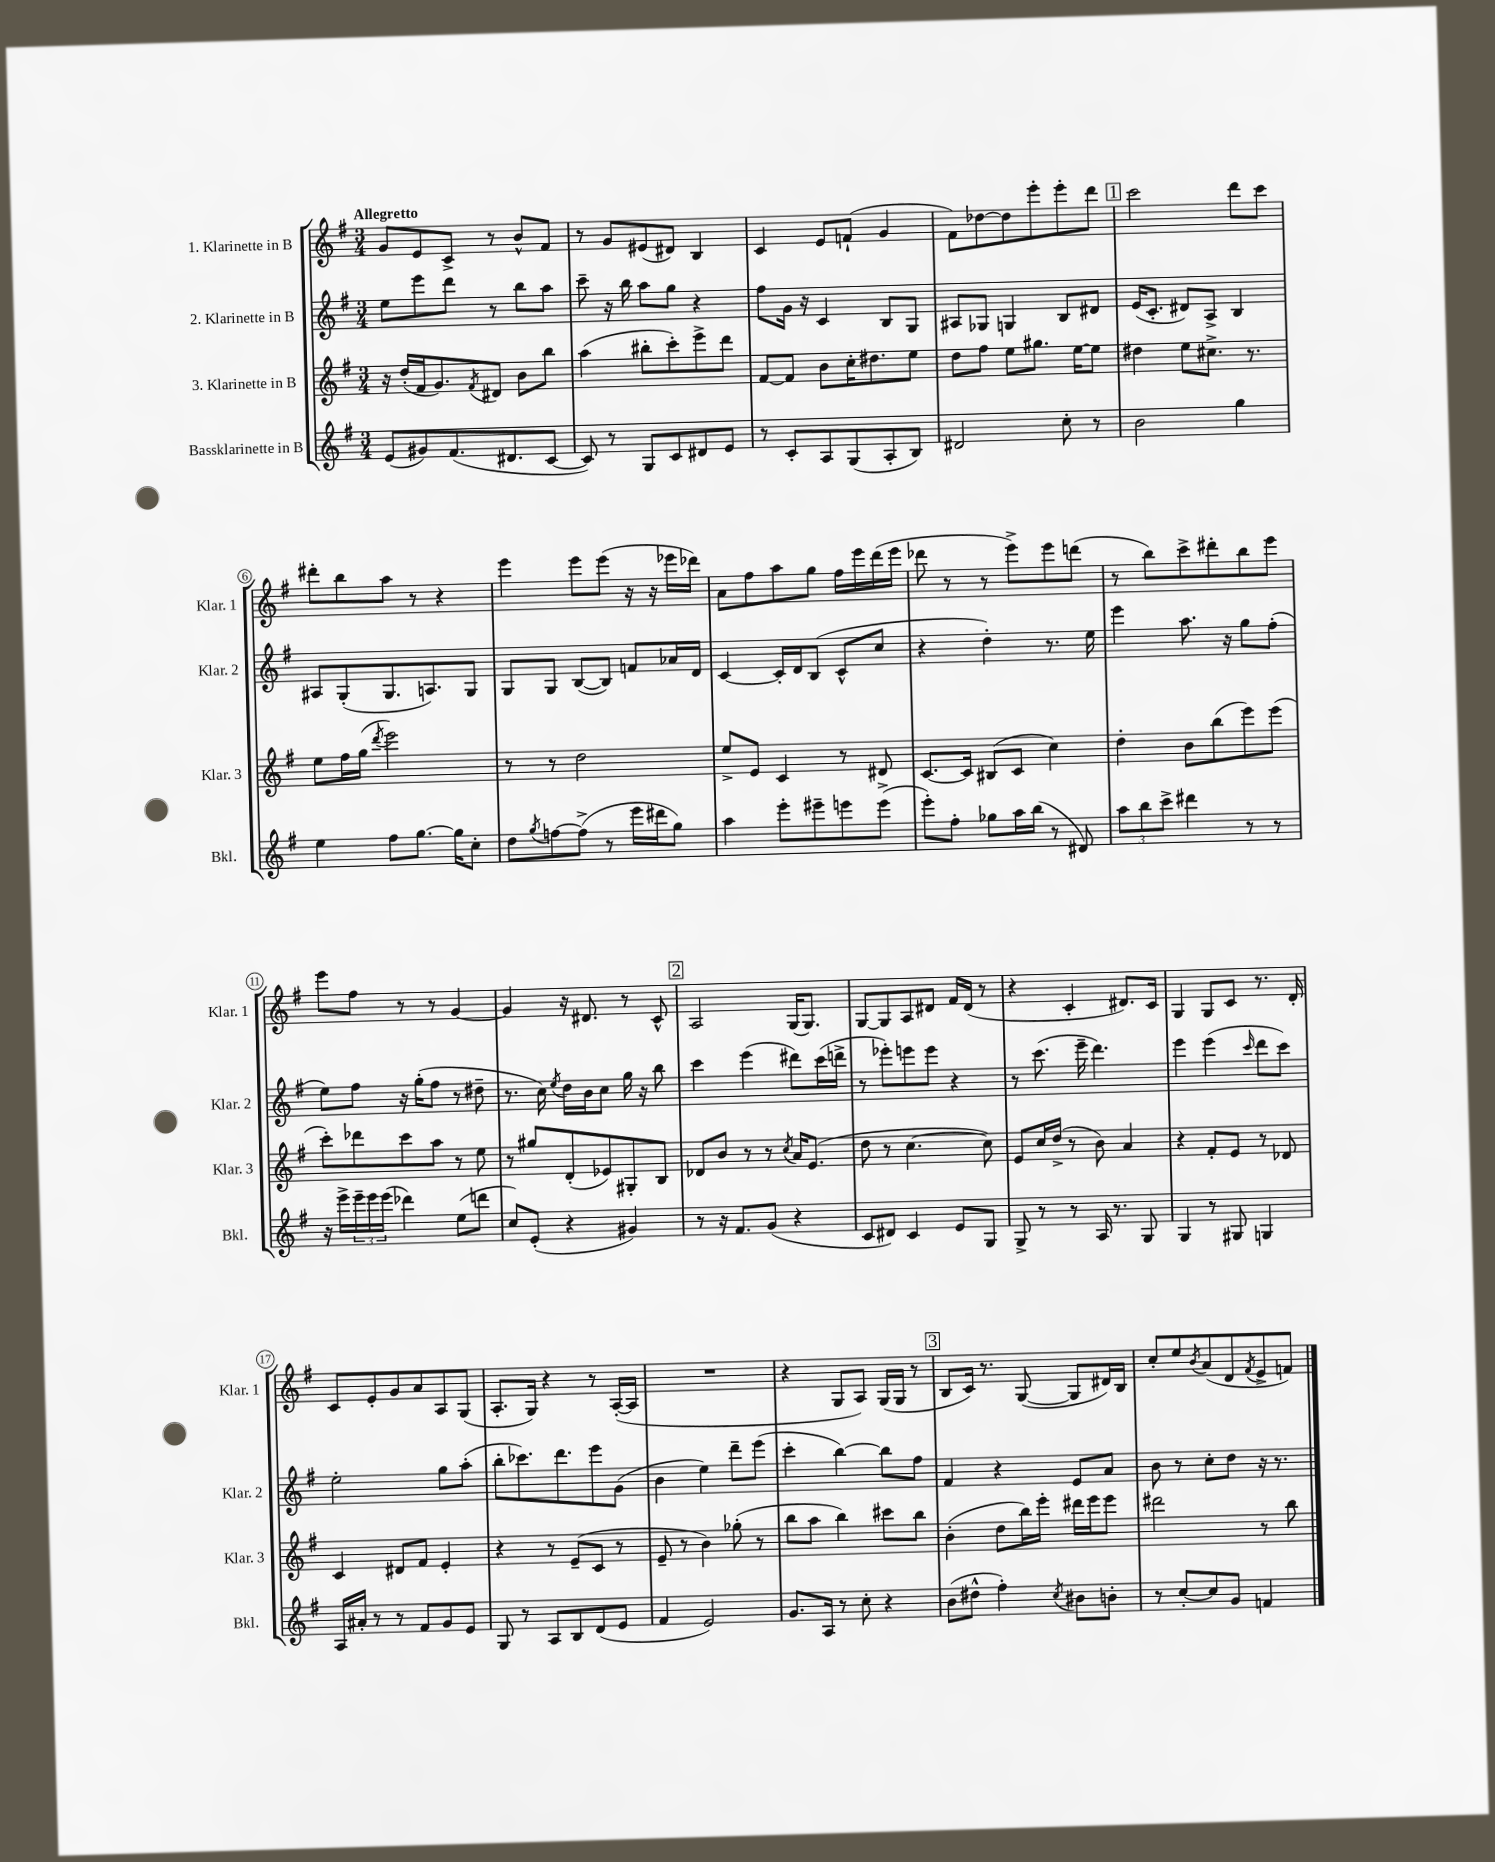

**kern	**kern	**kern	**kern
*staff4	*staff3	*staff2	*staff1
*clefG2	*clefG2	*clefG2	*clefG2
*k[f#]	*k[f#]	*k[f#]	*k[f#]
*M3/4	*M3/4	*M3/4	*M3/4
(8e	16r	8ee	8g
.	(16dd'	.	.
8g#)	16f#	8eee	8e
.	8.g)	.	.
(8.f#	.	8ddd	8c^
.	8qf#	.	.
.	8d#	8r	8r
8.d#	.	.	.
.	8b	8bb	8b^^
[8c	8bb	8aa	8f#
=	=	=	=
8c])	(4aa	8ccc~	8r
8r	.	16r	8g
.	.	16bb	.
8G	8bb#'	8aa	(8e#
8c	8ccc')	8gg	8d#)
8d#	8eee^	4r	4B
8e	8ddd	.	.
=	=	=	=
8r	[8f#	8ff#	4c
8c'	8f#]	16g	.
.	.	16r	.
8A	8b	4c	8e
(8G	16cc'	.	(8f`
.	8.dd#	.	.
8A'	.	8B	4g
8B)	8ee	8G	.
=	=	=	=
2d#	8dd	8A#	8f#)
.	8ff#	8G-	[8dd-
.	8ee	4G	8dd-]
.	8.gg#	.	8eee'
8cc'	.	8B	8eee'
.	[16ee	.	.
8r	8ee]	8d#	8ddd
=	=	=	=
2b	4dd#	(16e	2ccc
.	.	8.c'	.
.	8ee	8d#)	.
.	8.cc#^	8A^	.
4gg	.	4B	8ddd
.	8.r	.	.
.	.	.	8ccc
=	=	=	=
4ee	8ee	8A#	8ddd#'
.	16ff#	(8G'	8bb
.	(16gg	.	.
.	8qddd	.	.
8ff#	2eee)	8.G	8aa
[8.gg	.	.	8r
.	.	8.A)	.
.	.	.	4r
16gg]	.	.	.
8cc'	.	8G	.
=	=	=	=
8dd	8r	8G	4eee
8qgg	.	.	.
[8ff	8r	8G	.
(8ff^]	2dd	([8B	8eee
8r	.	8B])	(8eee
16eee	.	8f	16r
16ddd#	.	.	16r
8gg)	.	16a-	16eee-
.	.	16d	16ddd-)
=	=	=	=
4aa	8ee^	[4c	8a
.	8e	.	8ff#
8eee'	4c	16c']	8aa
.	.	16d	.
8eee#~	.	(8B	8gg
8eee	8r	8c^^	16ff#
.	.	.	16eee
(8eee^	8d#	8cc	(16ddd
.	.	.	16eee
=	=	=	=
8eee')	[8.c	4r	8ddd-
8ff#'	.	.	8r
.	16c]	.	.
8gg-	(8B#	4dd')	8r
16aa	8c	.	8eee^)
(16bb	.	.	.
8r	4cc)	8.r	8eee
8d#)	.	.	(8ddd
.	.	16ee	.
=	=	=	=
12aa	4dd'	4eee	8r
12bb	.	.	.
.	.	.	8bb)
12ccc^	.	.	.
4ddd#	8b	8.aa	8ccc^
.	(8bb	.	8ddd#'
.	.	16r	.
8r	8eee)	8gg	8bb
8r	(8eee	(8ff#'	8eee
=	=	=	=
16r	8ccc')	8ee)	8eee
16eee^	.	.	.
24eee~	8ddd-	8ff#	8ff#
24eee	.	.	.
(24eee	.	.	.
4ddd-)	8ccc	16r	8r
.	.	(16gg'	.
.	8aa	8ff#	8r
(8ee	8r	8r	[4g
8ddd	8ee	8dd#~	.
=	=	=	=
8cc)	8r	8.r	4g]
(8e'	8gg#	.	.
.	.	16cc)	.
.	.	8qee	.
4r	(8d'	16dd	16r
.	.	16b	8.d#
.	8e-)	8cc	.
4g#)	8G#'	16gg	8r
.	.	16r	.
.	8B	8bb	8c^^
=	=	=	=
8r	8d-	4ccc	2A
16r	8b	.	.
8.f#	.	.	.
.	8r	(4eee	.
(8g	8r	.	.
.	8qcc	.	.
4r	16a	8ddd#)	(16G
.	(8.e	.	8.G)
.	.	(16ccc	.
.	.	16ddd^	.
=	=	=	=
8c	8dd	8r	[8G
8d#)	8r	8eee-')	8G]
4c	[4.cc	8eee	8A
.	.	8eee	8d#
8e	.	4r	16f#
.	.	.	(16d#
8G	8cc])	.	8r
=	=	=	=
8G^	8e	8r	4r
8r	16cc	(8.ccc	.
.	(16dd^	.	.
8r	8r	.	4c'
.	.	16eee~	.
16A	8b)	4.ddd)	.
8.r	.	.	.
.	4a	.	8.d#)
8G	.	.	.
.	.	.	16c
=	=	=	=
4G	4r	4eee	4G
8r	8f#'	(4eee	8G
8G#	8e	.	8c
.	.	16qqccc	.
4G	8r	8ddd	8.r
.	8d-	8ccc)	.
.	.	.	16d'
=	=	=	=
16A	4c	2ee'	8c
16a#'	.	.	.
8r	.	.	8e'
8r	8d#	.	8g
8f#	8f#	.	8a
8g	4e'	8gg	8A
8e	.	(8aa'	(8G
=	=	=	=
8G	4r	8bb'	8.A'
8r	.	8.ccc-)	.
.	.	.	16G)
8A	8r	.	4r
.	.	8.ddd	.
8B	(8e~	.	.
(8d	8c	8eee	8r
8e	8r	(8g	([16A'
.	.	.	16A]
=	=	=	=
4f#	8e~	4b	2.r
.	8r	.	.
2e)	4b)	4ee)	.
.	(8gg-'	8ddd~	.
.	8r	(8eee	.
=	=	=	=
8.g	8bb	4ccc'	4r
.	8aa	.	.
16A	.	.	.
8r	4bb)	[4bb)	8G
8cc'	.	.	8A)
4r	8ccc#	8bb]	(16G
.	.	.	16G
.	8bb	8ff#	8r
=	=	=	=
(8b	(4b'	4f#	8B
8dd#^^	.	.	16c)
.	.	.	8.r
4ff#')	8dd	4r	.
.	16bb)	.	([8G
.	16eee'	.	.
8qcc	.	.	.
8b#	16ddd#	8e	8G]
.	16eee	.	.
8b'	8eee	8a	16d#)
.	.	.	16B
=	=	=	=
8r	2ddd#	8b	8cc'
[8cc'	.	8r	8ee
.	.	.	8qb
8cc]	.	8cc'	(8a
8g	.	8dd	8d
.	.	.	8qf#
4f	8r	16r	8e^
.	.	8.r	.
.	8bb	.	8f)
==	==	==	==
*-	*-	*-	*-
